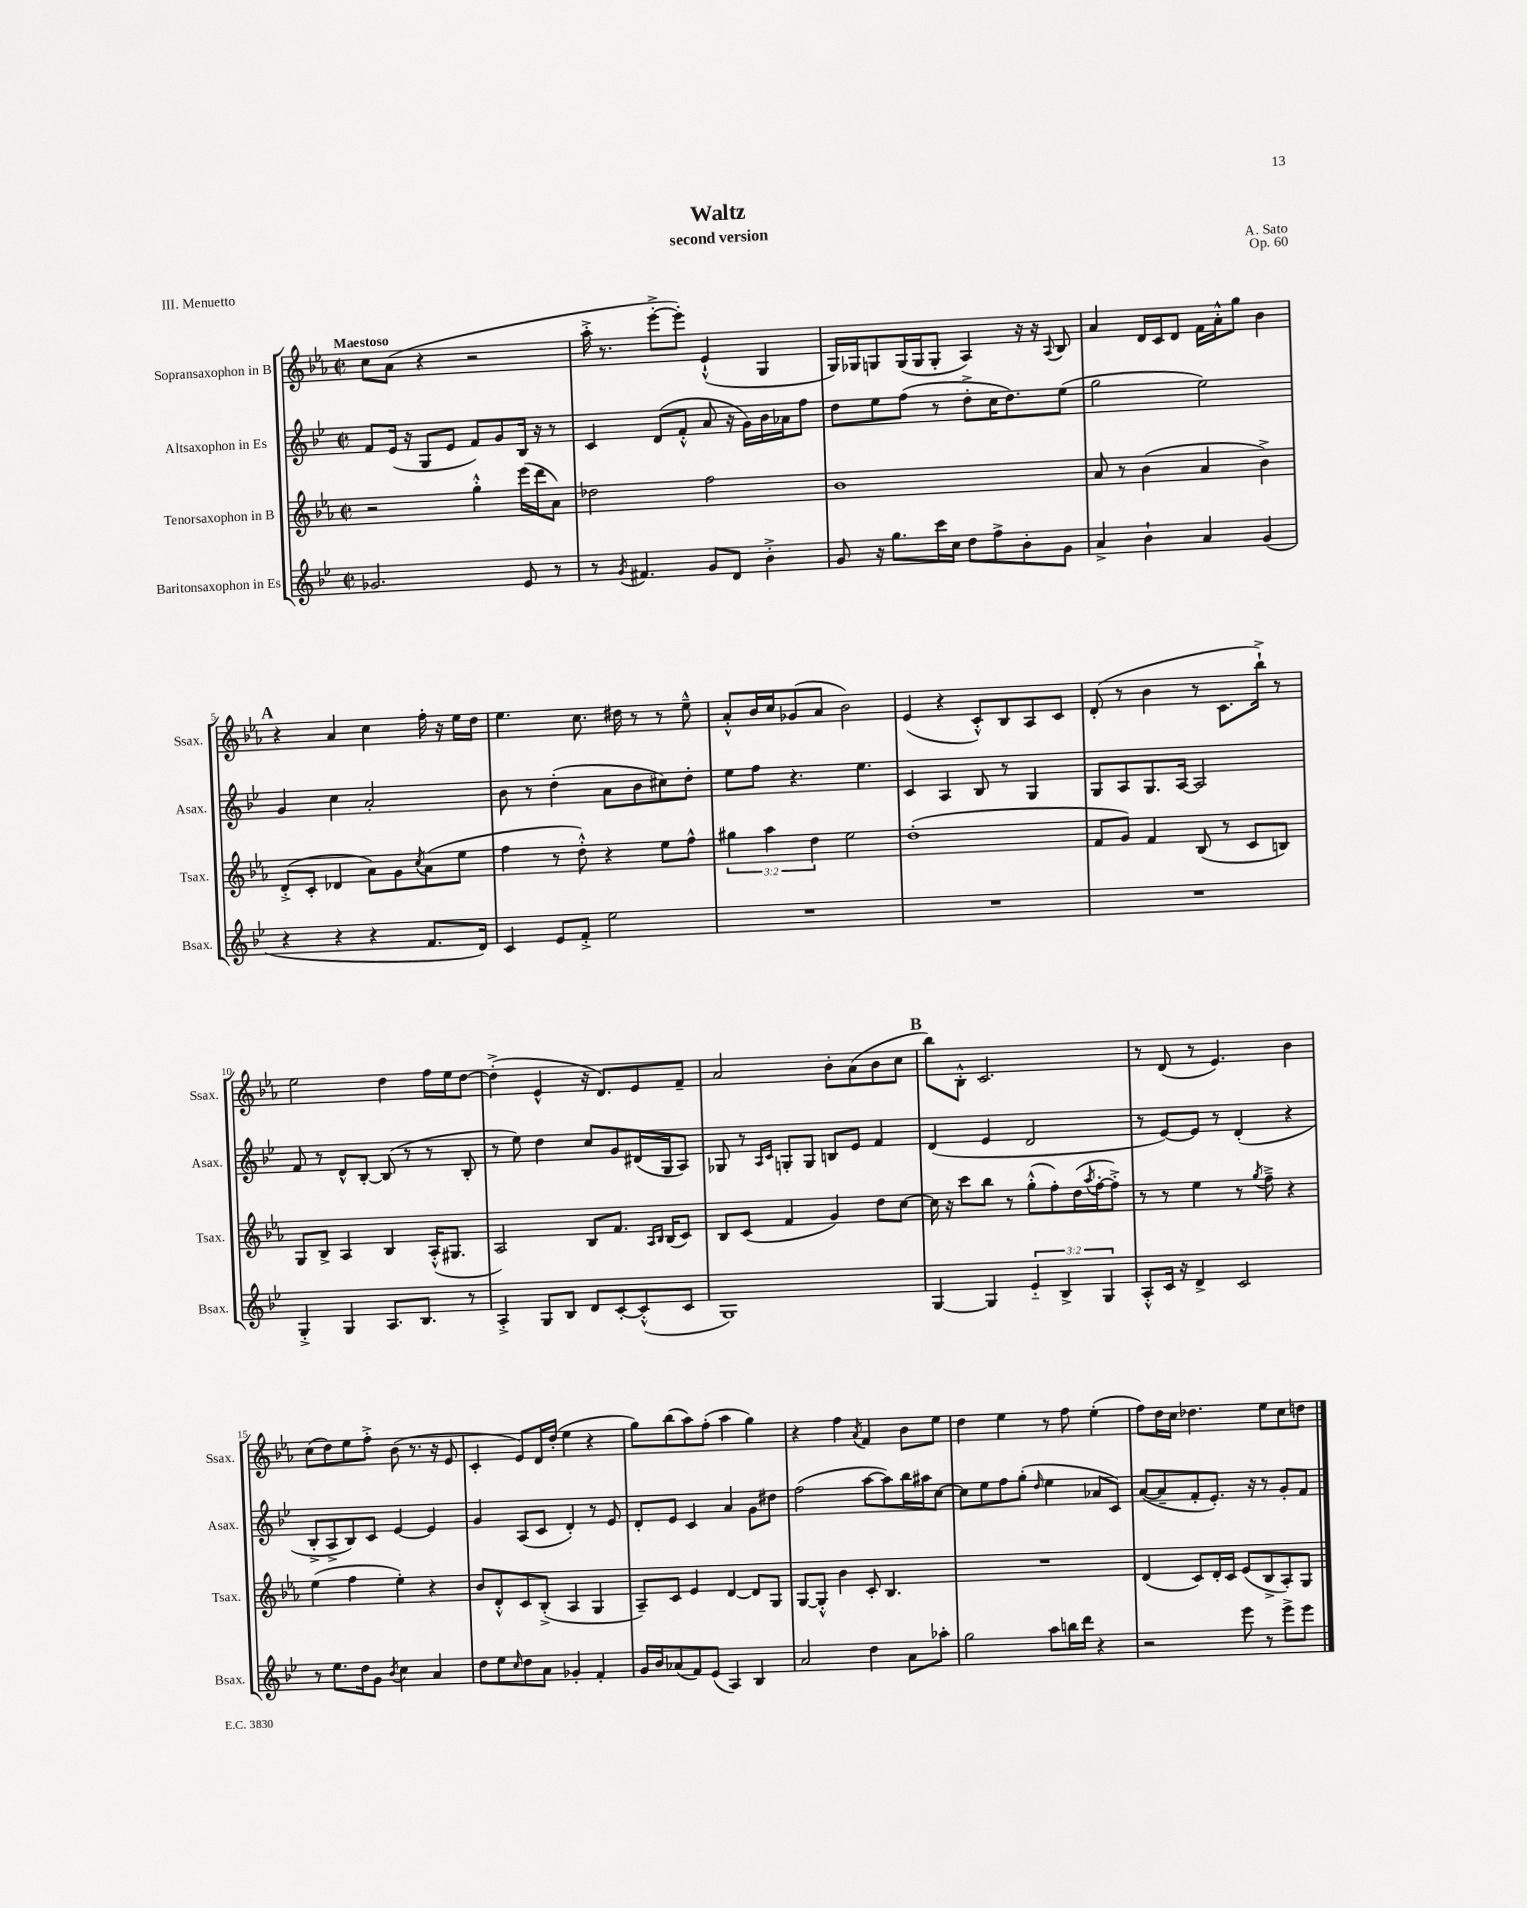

**kern	**kern	**kern	**kern
*part4	*part3	*part2	*part1
*staff4	*staff3	*staff2	*staff1
*I"Baritonsaxophon in Es	*I"Tenorsaxophon in B	*I"Altsaxophon in Es	*I"Sopransaxophon in B
*I'Bsax.	*I'Tsax.	*I'Asax.	*I'Ssax.
*clefG2	*clefG2	*clefG2	*clefG2
*k[b-e-]	*k[b-e-a-]	*k[b-e-]	*k[b-e-a-]
*M2/2	*M2/2	*M2/2	*M2/2
*met(c|)	*met(c|)	*met(c|)	*met(c|)
=1	=1	=1	=1
!	!	!	!LO:TX:a:B:t=Maestoso
2.g-X/	2r	8f/L	8cc\L
.	.	(16e-/Jk	(8a-\J
.	.	16r	.
.	.	8G/L	4r
.	.	8e-/J	.
.	4gg'^^\	8f/L)	2r
.	.	8g/	.
8e-/	(16eee-\LL	16B-/Jk	.
.	16ddd\J	16r	.
8r	8a-\J)	8r	.
=2	=2	=2	=2
8r	2dd-X\	4c/	16aa-'^\
.	.	.	8.r
8qg/	.	.	.
4.f#X/	.	.	.
.	.	(8d/L	[8eee-'^\L
.	.	8f'^^/J	8eee-'\J])
8g/L	2ff\	8a/	(4e-`^^/
8d/J	.	16r	.
.	.	16g\LL)	.
4b-'^\	.	16b-\	4G/
.	.	16a-X\J	.
.	.	8ff\J	.
=3	=3	=3	=3
8g/	1b-	8dd\L	16G/LL)
.	.	.	16G-X/J
16r	.	8ee-\	8Gn/
8.gg\L	.	.	.
.	.	(8ff\J	(16G/L
.	.	.	16G/J
16ccc\L	.	8r	8G'/J
16cc\JJ	.	.	.
8dd\L	.	8dd'^\L	4A-/)
8ff^\	.	16cc\K	.
.	.	8.dd\)	.
8b-'\	.	.	16r
.	.	.	16r
.	.	.	8qqA-/
8g\J	.	(8ee-\J	8B-/
=4	=4	=4	=4
4a^/	8a-/	2gg\	4a-/
.	8r	.	.
4b-`\	(4b-\	.	16d/LL
.	.	.	16c/J
.	.	.	8d/J
4a/	4a-/	2ee-\)	16f\LL
.	.	.	16a-'^^\J
.	.	.	8gg\J
(4g/	4b-^\)	.	4b-\
!!LO:LB:g=z
!!LO:REH:place=s1:t=A
=5	=5	=5	=5
4r	(8d'^/L	4g/	4r
.	8c'/J	.	.
4r	4d-X/	4cc\	4a-/
4r	8a-\L)	2a'/	4cc\
.	8g\	.	.
.	8qcc/	.	.
8.f/L	(8a-\	.	16ff'\
.	.	.	16r
.	8ee-\J	.	16ee-\LL
16d/Jk)	.	.	16dd\JJ
=6	=6	=6	=6
4c/	4ff\	8b-\	4.ee-\
.	.	8r	.
8e-/L	8r	(4dd'\	.
8f'^/J	8dd'^^\)	.	8.cc\
2ee-\	4r	8a\L	.
.	.	.	16dd#X\
.	.	8b-\	8r
.	8ee-\L	8cc#X\)	8r
.	8ff^^\J	8dd'\J	8ee-~^^\
=7	=7	=7	=7
1r	6gg#X\	8ee-\L	8a-'^^/L
.	.	8ff\J	16b-/L
.	6aa-\	.	.
.	.	.	16cc/J
.	.	4.r	(8g-X/
.	6dd\	.	.
.	.	.	8a-/J
.	2ee-\	.	2b-\)
.	.	4.ee-\	.
=8	=8	=8	=8
1r	(1dd'	4c/	(4e-/
.	.	4A/	4r
.	.	8B-/	8c'^^/L)
.	.	8r	8B-/
.	.	4G/	8A-/
.	.	.	8c/J
=9	=9	=9	=9
1r	8f/L	8G/L	(8d'/
.	8g/J)	8A/	8r
.	4f/	8.G/	4b-\
.	.	[16A/Jk	.
.	(8B-/	2A/]	8r
.	8r	.	8.c\L
.	8c/L	.	.
.	.	.	16bb-`^\Jk)
.	8Bn/J)	.	8r
!!LO:LB:g=z
=10	=10	=10	=10
4G'^/	8G/L	8f/	2ee-\
.	8B-^/J	8r	.
4G/	4A-/	8d^^/L	.
.	.	[8B-'/J	.
8.A/L	4B-/	(8B-/]	4dd\
.	.	8r	.
8.B-/J	.	.	.
.	(16A-'^^/KL	8r	16ff\LL
.	8.G#X/J	.	16ee-\J
8r	.	8B-'/	[8dd\J
=11	=11	=11	=11
4A'^/	2A-/)	8r	(4dd'^\]
.	.	8ee-\)	.
8G/L	.	4dd\	4e-^^/
8B-/J	.	.	.
8d/L	8B-/L	8cc/L	16r
.	.	.	8.d/L)
[8c'/	8.f/J	8g/	.
(8c'^^/]	.	(16d#X/L	8e-/
.	16qqA-/LL	.	.
.	16qqB-/JJ	.	.
.	(16B-/KL	16G/J	.
8c/J	8c/J)	8A/J)	8f~/J
=12	=12	=12	=12
1G)	8B-/L	8G-X/	2a-/
.	(8c/J	8r	.
.	.	16qqA/LL	.
.	.	16qqc/JJ	.
.	4f/	8Gn'/L	.
.	.	8G/J	.
.	4g/)	8Bn/L	8b-'\L
.	.	8e-/J	(8a-\
.	8dd\L	4f/	8b-\
.	[8cc\J	.	8cc\J
!!LO:REH:place=s1:t=B
=13	=13	=13	=13
[4G/	16cc\]	(4d/	8bb-\L)
.	16r	.	.
.	8ccc\L	.	8B-'^^\J
4G/]	8bb-\J	4e-/	2.c/
.	8r	.	.
6e-/	(8gg'^^\L	2d/	.
.	8ff'\)	.	.
6B-^/	.	.	.
.	(16dd\L	.	.
.	8qaa-/	.	.
.	[16ff'\J	.	.
6G/	.	.	.
.	8ff'^\J])	.	.
=14	=14	=14	=14
8A'^^/L	8r	8r	8r
16c/Jk	8r	[8e-/L)	(8d/
16r	.	.	.
4d^/	4ee-\	8e-/J]	8r
.	.	8r	4.e-/)
2c/	8r	(4d'/	.
.	8qgg/	.	.
.	8ff~^\	.	.
.	4r	4r	4b-\
!!LO:LB:g=z
=15	=15	=15	=15
8r	(4ee-\	8B-'^/L	(8cc\L
8.ee-\L	.	8A^/	8dd\)
.	4ff\	8B-/)	8ee-\
16dd\k	.	.	.
8g\J	.	8c/J	8ff'^\J
8qb-/	.	.	.
4cc\	4ee-'\)	[4e-/	(8b-\
.	.	.	8.r
4a/	4r	4e-/]	.
.	.	.	16r
.	.	.	8e-/
=16	=16	=16	=16
8dd\L	8b-/L	4g/	4c'/
8ee-\	8d'^^/	.	.
16qqcc/	.	.	.
8dd\	8c/	(8A/L	8e-/L)
8a\J	(8B-'^/J	8c/J	16d/L
.	.	.	(16dd'/JJ
4g-X'/	4A-/	4d'/)	4ee-\
4f'/	4G/	8r	4r
.	.	8e-/	.
=17	=17	=17	=17
16g/LL	8A-~/L)	8d'/L	8gg\L)
16b-/J	.	.	.
(8a-X/	8c/J	8e-/J	(8bb-\
8f/)	4e-/	4c/	8aa-\)
(8e-/J	.	.	(8ff'\J
4A/)	[4d/	4a/	4aa-\
4B-/	8d/L]	8g\L	4gg\)
.	8G/J	8dd#X\J	.
=18	=18	=18	=18
2a/	[8G/L	(2ff\	4r
.	8G'^^/J]	.	.
.	4b-\	.	4ff\
.	.	.	8qa-/
4dd\	8c'/	[8aa\L	4f/
.	4.B-/	8aa\])	.
8a\L	.	16bb-\L	8b-\L
.	.	16aa#X\J	.
8aa-X'\J	.	[8cc\J	8ee-\J
=19	=19	=19	=19
2gg\	1r	8cc\L]	4dd\
.	.	8ee-\	.
.	.	8ff\	4ee-\
.	.	(8gg'\J	.
.	.	16qqdd/	.
8aa\L	.	4ee-\	8r
16bbn\L	.	.	8ff\
16ddd\JJ	.	.	.
4r	.	8a-X/L	(4ee-'\
.	.	8c/J)	.
=20	=20	=20	=20
2r	(4d/	([8a/L	8ff\L)
.	.	8a~/]	16dd\L
.	.	.	16cc\JJ
.	8c/L)	8f'/	4.dd-X\
.	16d'/L	8.e-'/J)	.
.	16c/JJ	.	.
8eee-\	(8e-/L	.	.
.	.	16r	.
8r	8B-^/	8r	8ee-\L
8eee-^\L	8A-'/)	8g'/L	8cc\
8eee-\J	8G/J	8f/J	8ddn\J
==	==	==	==
*-	*-	*-	*-
